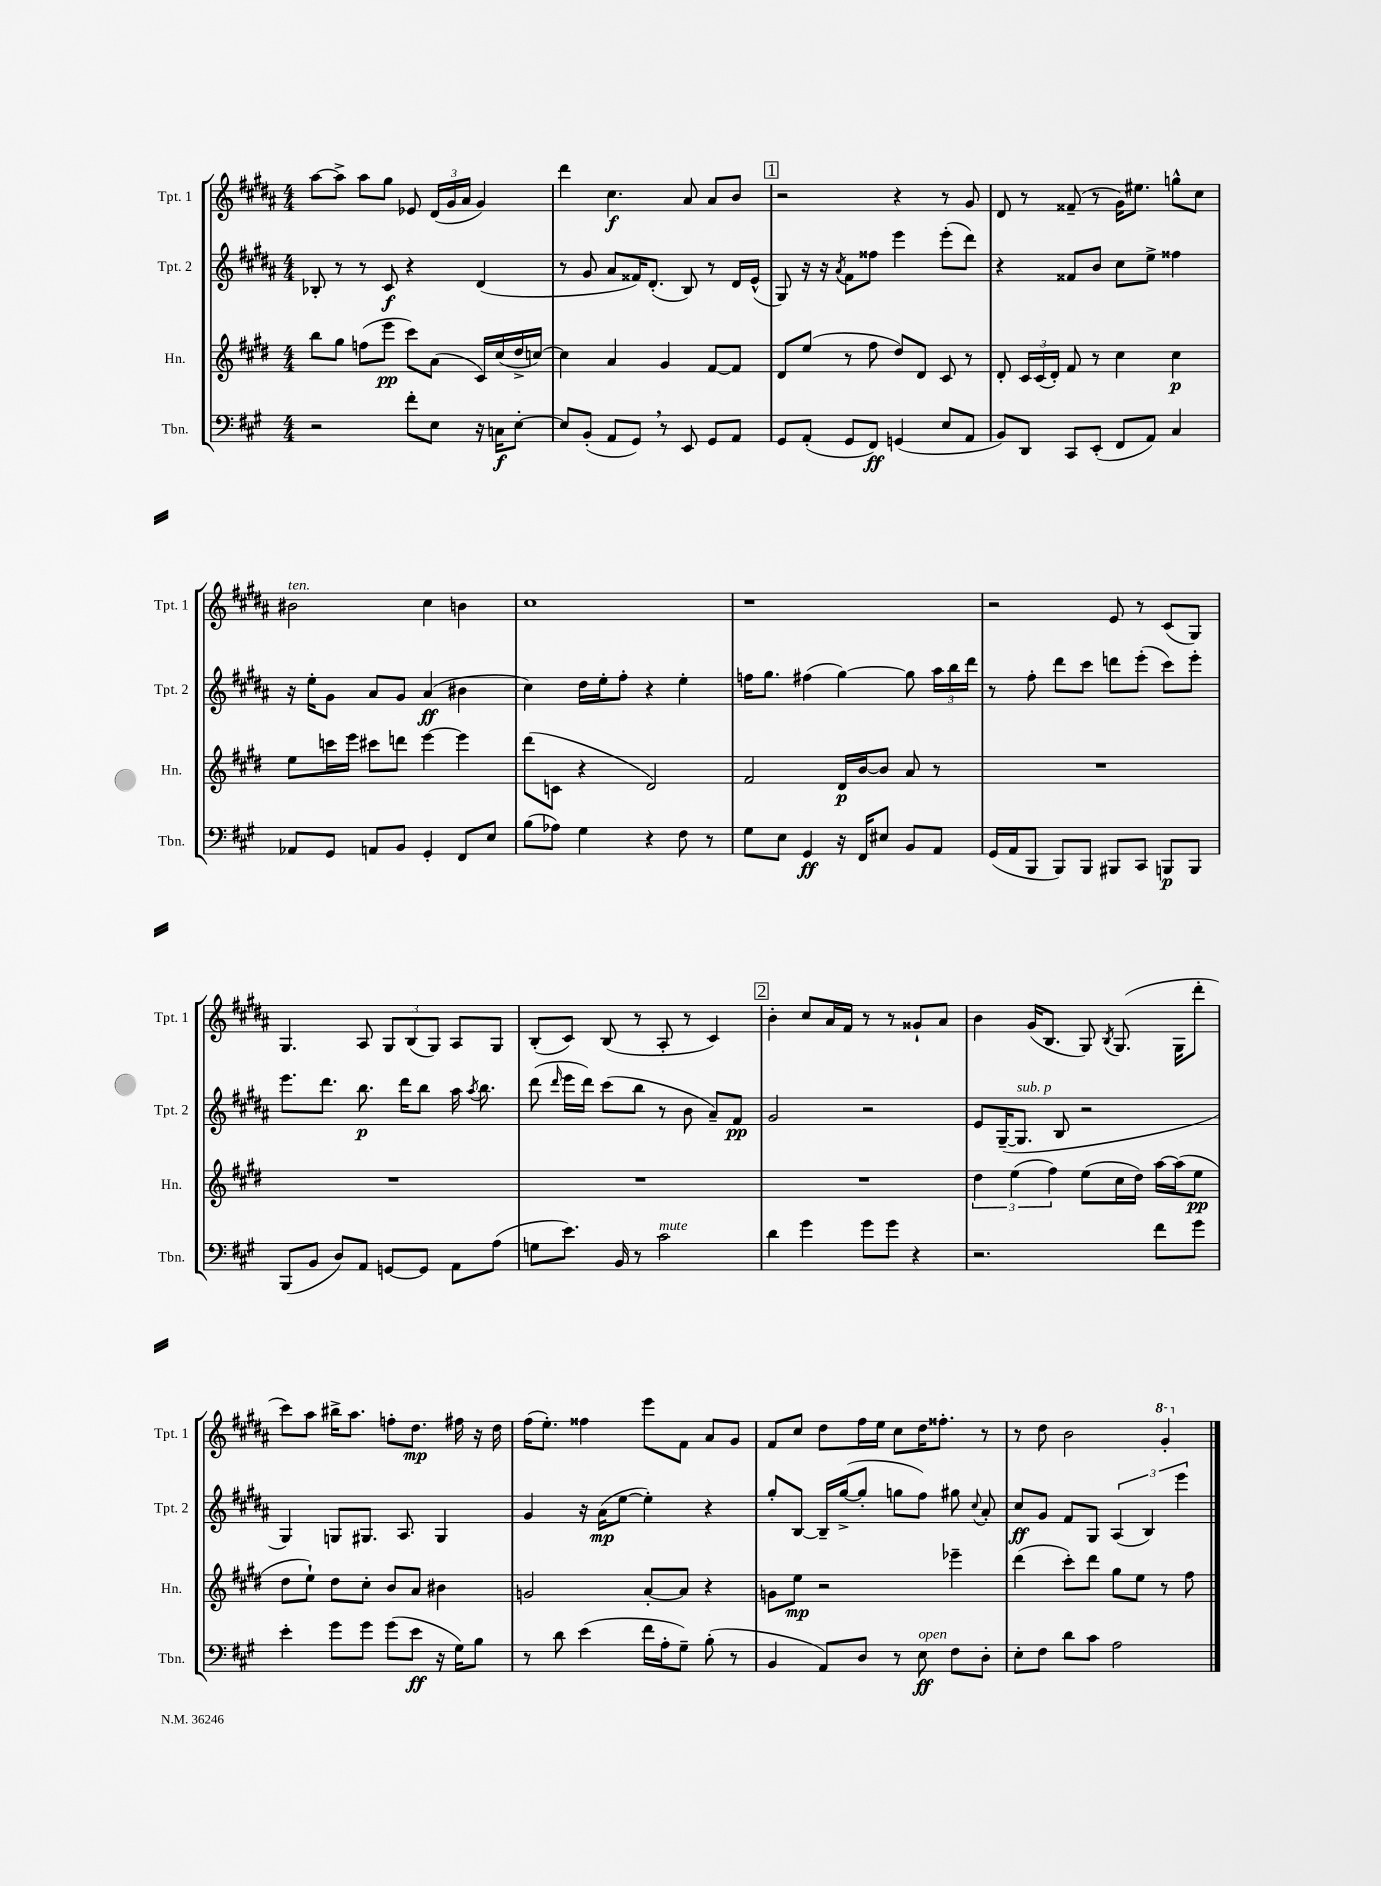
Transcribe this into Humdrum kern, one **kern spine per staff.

**kern	**kern	**kern	**kern
*staff4	*staff3	*staff2	*staff1
*clefF4	*clefG2	*clefG2	*clefG2
*k[f#c#g#]	*k[f#c#g#d#]	*k[f#c#g#d#a#]	*k[f#c#g#d#a#]
*M4/4	*M4/4	*M4/4	*M4/4
2r	8bb	8B-'	[8aa#
.	8gg#	8r	8aa#^]
.	(8ff	8r	8aa#
.	8eee	8c#	8gg#
8f#'	8ccc#)	4r	8e-
8E	(8a	.	(24d#
.	.	.	24g#
.	.	.	24a#
16r	16c#)	(4d#	4g#)
16C	(16cc#	.	.
[8E'	16dd#^	.	.
.	[16cc)	.	.
=	=	=	=
8E]	4cc]	8r	4ddd#
(8BB'	.	8g#	.
8AA	4a	8a#	4.cc#
8GG#)	.	16f##)	.
.	.	(8.d#'	.
8r	4g#	.	.
8EE	.	8B)	8a#
8GG#	[8f#	8r	8a#
8AA	8f#]	16d#	8b
.	.	(16e^^	.
=	=	=	=
8GG#	8d#	8G#)	2r
(8AA'	(8ee	16r	.
.	.	16r	.
.	.	8qa#	.
8GG#	8r	8f#	.
8FF#)	8ff#	8ff##	.
(4GG	8dd#)	4eee	4r
.	8d#	.	.
8E	8c#	(8eee'	8r
8AA	8r	8ddd#)	8g#
=	=	=	=
8BB)	8d#'	4r	8d#
8DD	24c#	.	8r
.	(24c#	.	.
.	24d#')	.	.
8CC#	8f#	8f##	(8f##~
(8EE'	8r	8b	8r
8FF#	4cc#	8cc#	16g#)
.	.	.	8.ee#
8AA)	.	8ee^	.
4C#	4cc#	4ff##	8gg^^
.	.	.	8cc#
=	=	=	=
8AA-	8ee	16r	2b#
.	.	16ee'	.
8GG#	16ccc	8g#	.
.	16eee	.	.
8AA	8ccc#	8a#	.
8BB	8ddd	8g#	.
4GG#'	[4eee	(4a#	4cc#
8FF#	4eee]	4b#	4b
8E	.	.	.
=	=	=	=
(8B	(8ddd#	4cc#)	1cc#
8A-)	8c	.	.
4G#	4r	16dd#	.
.	.	16ee'	.
.	.	8ff#'	.
4r	2d#)	4r	.
8F#	.	4ee'	.
8r	.	.	.
=	=	=	=
8G#	2f#	16ff	1r
.	.	8.gg#	.
8E	.	.	.
4GG#	.	(4ff#	.
16r	16d#	[4gg#)	.
16FF#	[16b	.	.
8E#	8b]	.	.
8BB	8a	8gg#]	.
8AA	8r	24aa#	.
.	.	24bb	.
.	.	24ddd#	.
=	=	=	=
(16GG#	1r	8r	2r
16AA	.	.	.
8BBB	.	8ff#'	.
8BBB)	.	8ddd#	.
8BBB	.	8ccc#	.
8BBB#	.	8ddd	8e
8CC#	.	(8eee'	8r
8BBB	.	8ccc#)	(8c#
8BBB	.	8eee'	8G#)
=	=	=	=
(8BBB	1r	8.eee	4.G#
8BB	.	.	.
.	.	8.ddd#	.
8D)	.	.	.
8AA	.	8.bb	8A#
[8GG	.	.	12G#
.	.	16ddd#	.
.	.	.	(12B
8GG]	.	8bb	.
.	.	.	12G#)
8AA	.	16aa#	8A#
.	.	8qaa#	.
.	.	8.bb	.
(8A	.	.	8G#
=	=	=	=
8G	1r	(8ddd#	(8B'
.	.	16qqddd#	.
8.e)	.	16eee	8c#)
.	.	16ddd#)	.
.	.	(8ccc#	(8B
16BB	.	.	.
8r	.	8bb	8r
2c#	.	8r	8A#'
.	.	8b	8r
.	.	8a#~)	4c#)
.	.	8f#	.
=	=	=	=
4d	1r	2g#	4b'
4g#	.	.	8cc#
.	.	.	16a#
.	.	.	16f#
8g#	.	2r	8r
8g#	.	.	8r
4r	.	.	8g##`
.	.	.	8a#
=	=	=	=
2.r	6dd#	8e	4b
.	.	([16G#~	.
.	(6ee	.	.
.	.	8.G#]	.
.	.	.	(16g#
.	.	.	8.B
.	6ff#)	.	.
.	.	8B	.
.	(8ee	2r	8G#)
.	.	.	8qB
.	16cc#	.	(8.G#
.	16dd#)	.	.
8f#	[16aa	.	.
.	(16aa]	.	16G#
8g#	8ee	.	8ddd#'
=	=	=	=
4e'	8dd#	4G#)	8ccc#)
.	8ee`)	.	8aa#
8g#	8dd#	8G	16bb#^
.	.	.	8.aa#
8g#	8cc#'	8.G#	.
(8g#	8b	.	8ff'
.	.	8.A#	.
8e	8a	.	8.dd#
16r	4b#	4G#	.
16G#)	.	.	16ff#
8B	.	.	16r
.	.	.	16dd#
=	=	=	=
8r	2g	4g#	(16ff#
.	.	.	8.ee')
8d	.	.	.
(4e	.	16r	4ff##
.	.	(16a#	.
.	.	[8ee	.
16f#	[8a'	4ee'])	8eee
16A'	.	.	.
8G#~)	8a]	.	8f#
(8B'	4r	4r	8a#
8r	.	.	8g#
=	=	=	=
4BB	8g	8gg#'	8f#
.	8ee	[8B	8cc#
8AA)	2r	16B~]	8dd#
.	.	([16gg#^	.
8D	.	8gg#']	16ff#
.	.	.	16ee
8r	.	8gg	8cc#
8E	.	8ff#)	16dd#
.	.	.	8.ff##'
8F#	4eee-~	8gg#	.
.	.	8qqcc#	.
8D'	.	8a#'	8r
=	=	=	=
8E'	(4ddd#	8cc#	8r
8F#	.	8g#	8dd#
8d	8ccc#')	8f#	2b
8c#	8ddd#	8G#	.
2A	8gg#	(6A#	.
.	8ee	.	.
.	.	6B)	.
.	8r	.	4gg#'
.	.	6eee	.
.	8ff#	.	.
==	==	==	==
*-	*-	*-	*-
